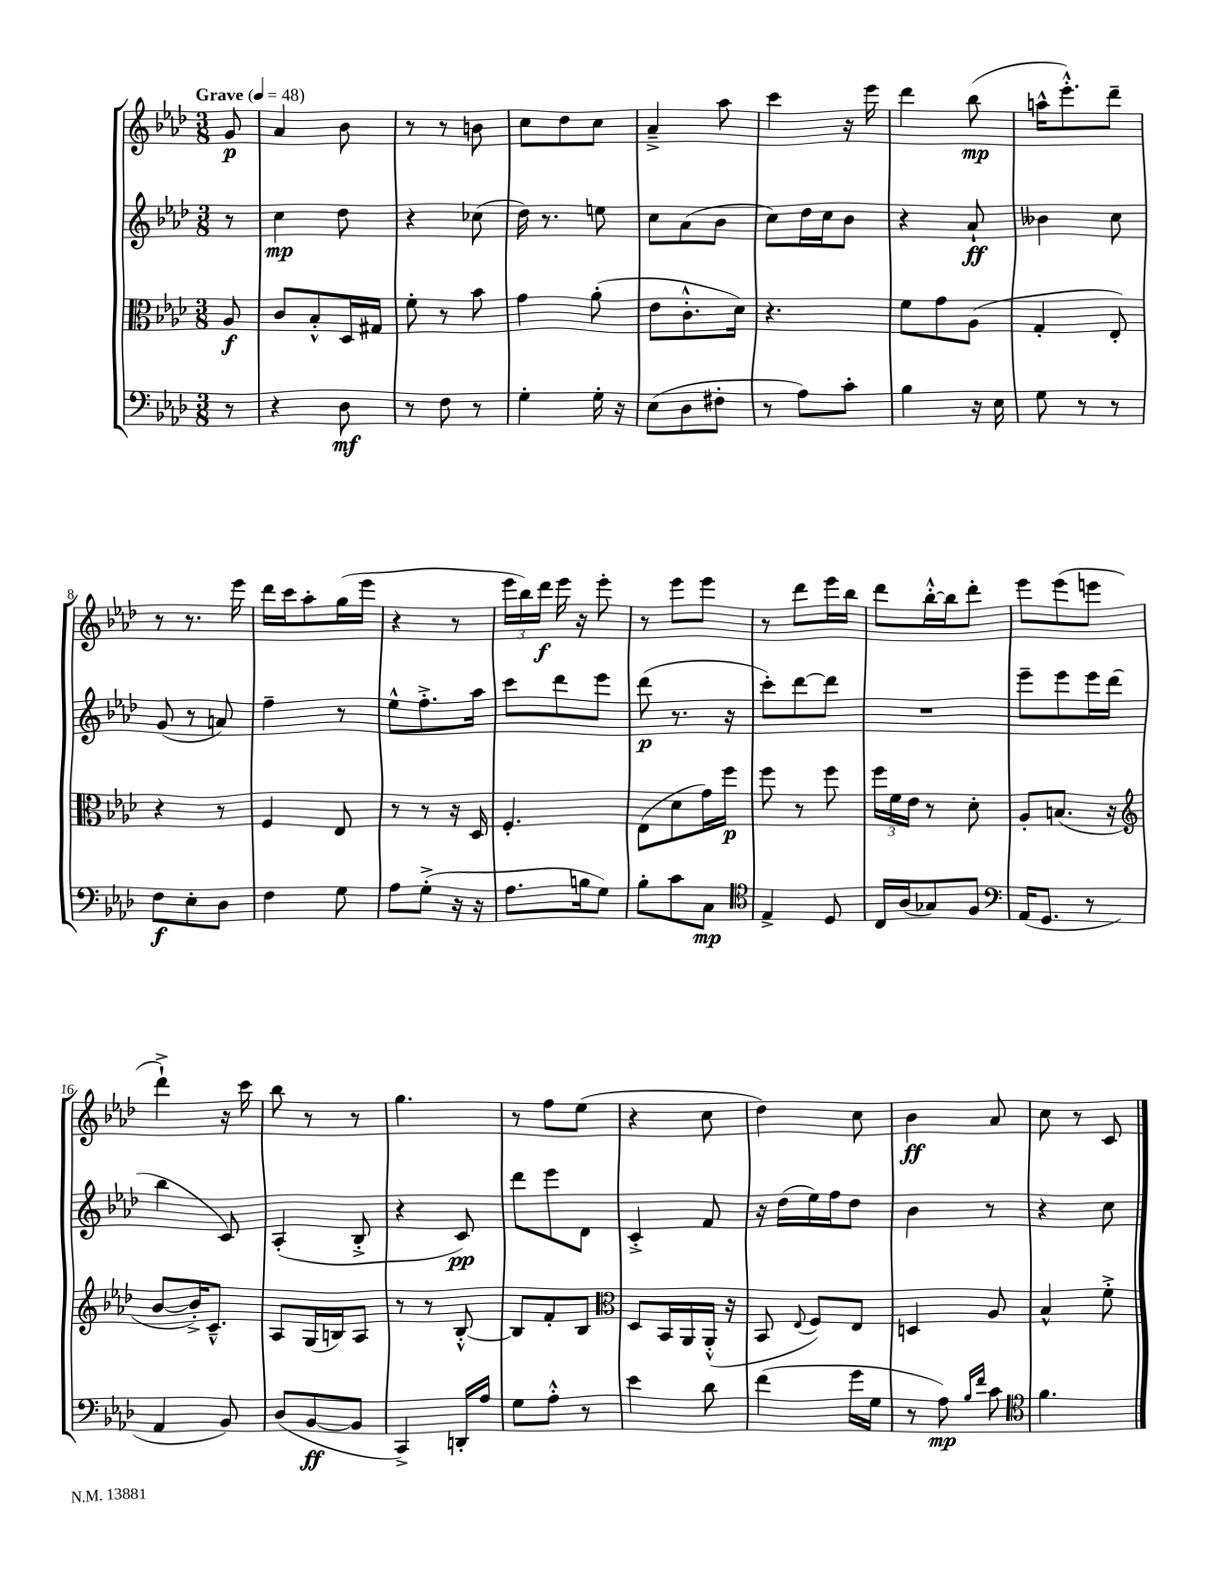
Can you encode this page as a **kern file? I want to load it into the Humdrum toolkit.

**kern	**kern	**kern	**kern
*staff4	*staff3	*staff2	*staff1
*clefF4	*clefC3	*clefG2	*clefG2
*k[b-e-a-d-]	*k[b-e-a-d-]	*k[b-e-a-d-]	*k[b-e-a-d-]
*M3/8	*M3/8	*M3/8	*M3/8
*MM48	*MM48	*MM48	*MM48
8r	8A-	8r	8g
=	=	=	=
4r	8c	4cc	4a-
.	8B-'^^	.	.
8D-	16D-	8dd-	8b-
.	16G#	.	.
=	=	=	=
8r	8f'	4r	8r
8F	8r	.	8r
8r	8b-	(8cc-	8b
=	=	=	=
4G'	4g	16dd-)	8cc
.	.	8.r	.
.	.	.	8dd-
16G'	(8a-'	8ee	8cc
16r	.	.	.
=	=	=	=
(8E-	8e-	8cc	4a-~^
8D-	8.c'^^	(8a-	.
8F#'	.	8b-	8aa-
.	16d-)	.	.
=	=	=	=
8r	4.r	8cc)	4ccc
8A-)	.	16dd-	.
.	.	16cc	.
8c'	.	8b-	16r
.	.	.	16eee-
=	=	=	=
4B-	8f	4r	4ddd-
.	8g	.	.
16r	(8A-	8a-`	(8bb-
16E-	.	.	.
=	=	=	=
8G	4G'	4b--	16aa^^
.	.	.	8.eee-'^^)
8r	.	.	.
8r	8E-')	8cc	8ddd-~
=	=	=	=
8F	4r	(8g	8r
8E-'	.	8r	8.r
8D-	8r	8a)	.
.	.	.	16eee-
=	=	=	=
4F	4F	4ff~	16ddd-
.	.	.	16ccc
.	.	.	8aa-'
8G	8E-	8r	(16gg
.	.	.	16eee-
=	=	=	=
8A-	8r	8ee-^^	4r
(8G'^	8r	8.ff'^	.
16r	16r	.	8r
16r	16D-	16aa-	.
=	=	=	=
8.A-	4.F'	8ccc	24eee-
.	.	.	24bb-)
.	.	.	24ddd-
.	.	8ddd-	16eee-
16B	.	.	16r
8G)	.	8eee-	8eee-'
=	=	=	=
8B-'	(8E-	(8ddd-	8r
8c	8d-	8.r	8eee-
8C	16g)	.	8eee-
.	16ff	16r	.
=	=	=	=
*clefC4	*	*	*
4E-^	8ff	8ccc')	8r
.	8r	[8ddd-	8ddd-
8D-	8ff	8ddd-]	16eee-
.	.	.	16bb-
=	=	=	=
16C	24ff	4.r	8ddd-
.	24f	.	.
(16A-	.	.	.
.	24e-	.	.
8G-)	8r	.	[16bb-'^^
.	.	.	16bb-]
8F	8d-'	.	8ddd-'
=	=	=	=
*clefF4	*	*	*
(16AA-	8A-'	8eee-~	8eee-
8.GG	.	.	.
.	(8.B	8eee-	(8eee-
8r	.	16eee-	8eee
.	16r	(16ddd-	.
=	=	=	=
*	*clefG2	*	*
4AA-	[8b-	4bb-	4ddd-`^)
.	16b-'^])	.	.
.	8.c~^^	.	.
8BB-)	.	8c)	16r
.	.	.	16ccc
=	=	=	=
(8D-	8A-	(4A-'	8bb-
[8BB-	(16G	.	8r
.	16B)	.	.
8BB-]	8A-	8B-'^	8r
=	=	=	=
4CC^)	8r	4r	4.gg
.	8r	.	.
16DD'	[8B-'^^	8c)	.
16A-	.	.	.
=	=	=	=
8G	8B-]	8ddd-	8r
8A-'^^	8f'	8eee-	8ff
8r	8B-	8d-	(8ee-
=	=	=	=
*	*clefC3	*	*
4e-	8D-	4c'^	4r
.	16BB-	.	.
.	16AA-	.	.
8d-	(16AA-'^^	8f	8cc
.	16r	.	.
=	=	=	=
(4f	8BB-	16r	4dd-)
.	.	(16dd-	.
.	8qqE-	.	.
.	8F)	16ee-)	.
.	.	16ff	.
16g	8E-	8dd-	8cc
16G	.	.	.
=	=	=	=
8r	4D	4b-	4b-
8A-)	.	.	.
16qqB-	.	.	.
16qqf	.	.	.
8c	8A-	8r	8a-
=	=	=	=
*clefC4	*	*	*
4.f	4B-^^	4r	8cc
.	.	.	8r
.	8f'^	8cc	8c
==	==	==	==
*-	*-	*-	*-
